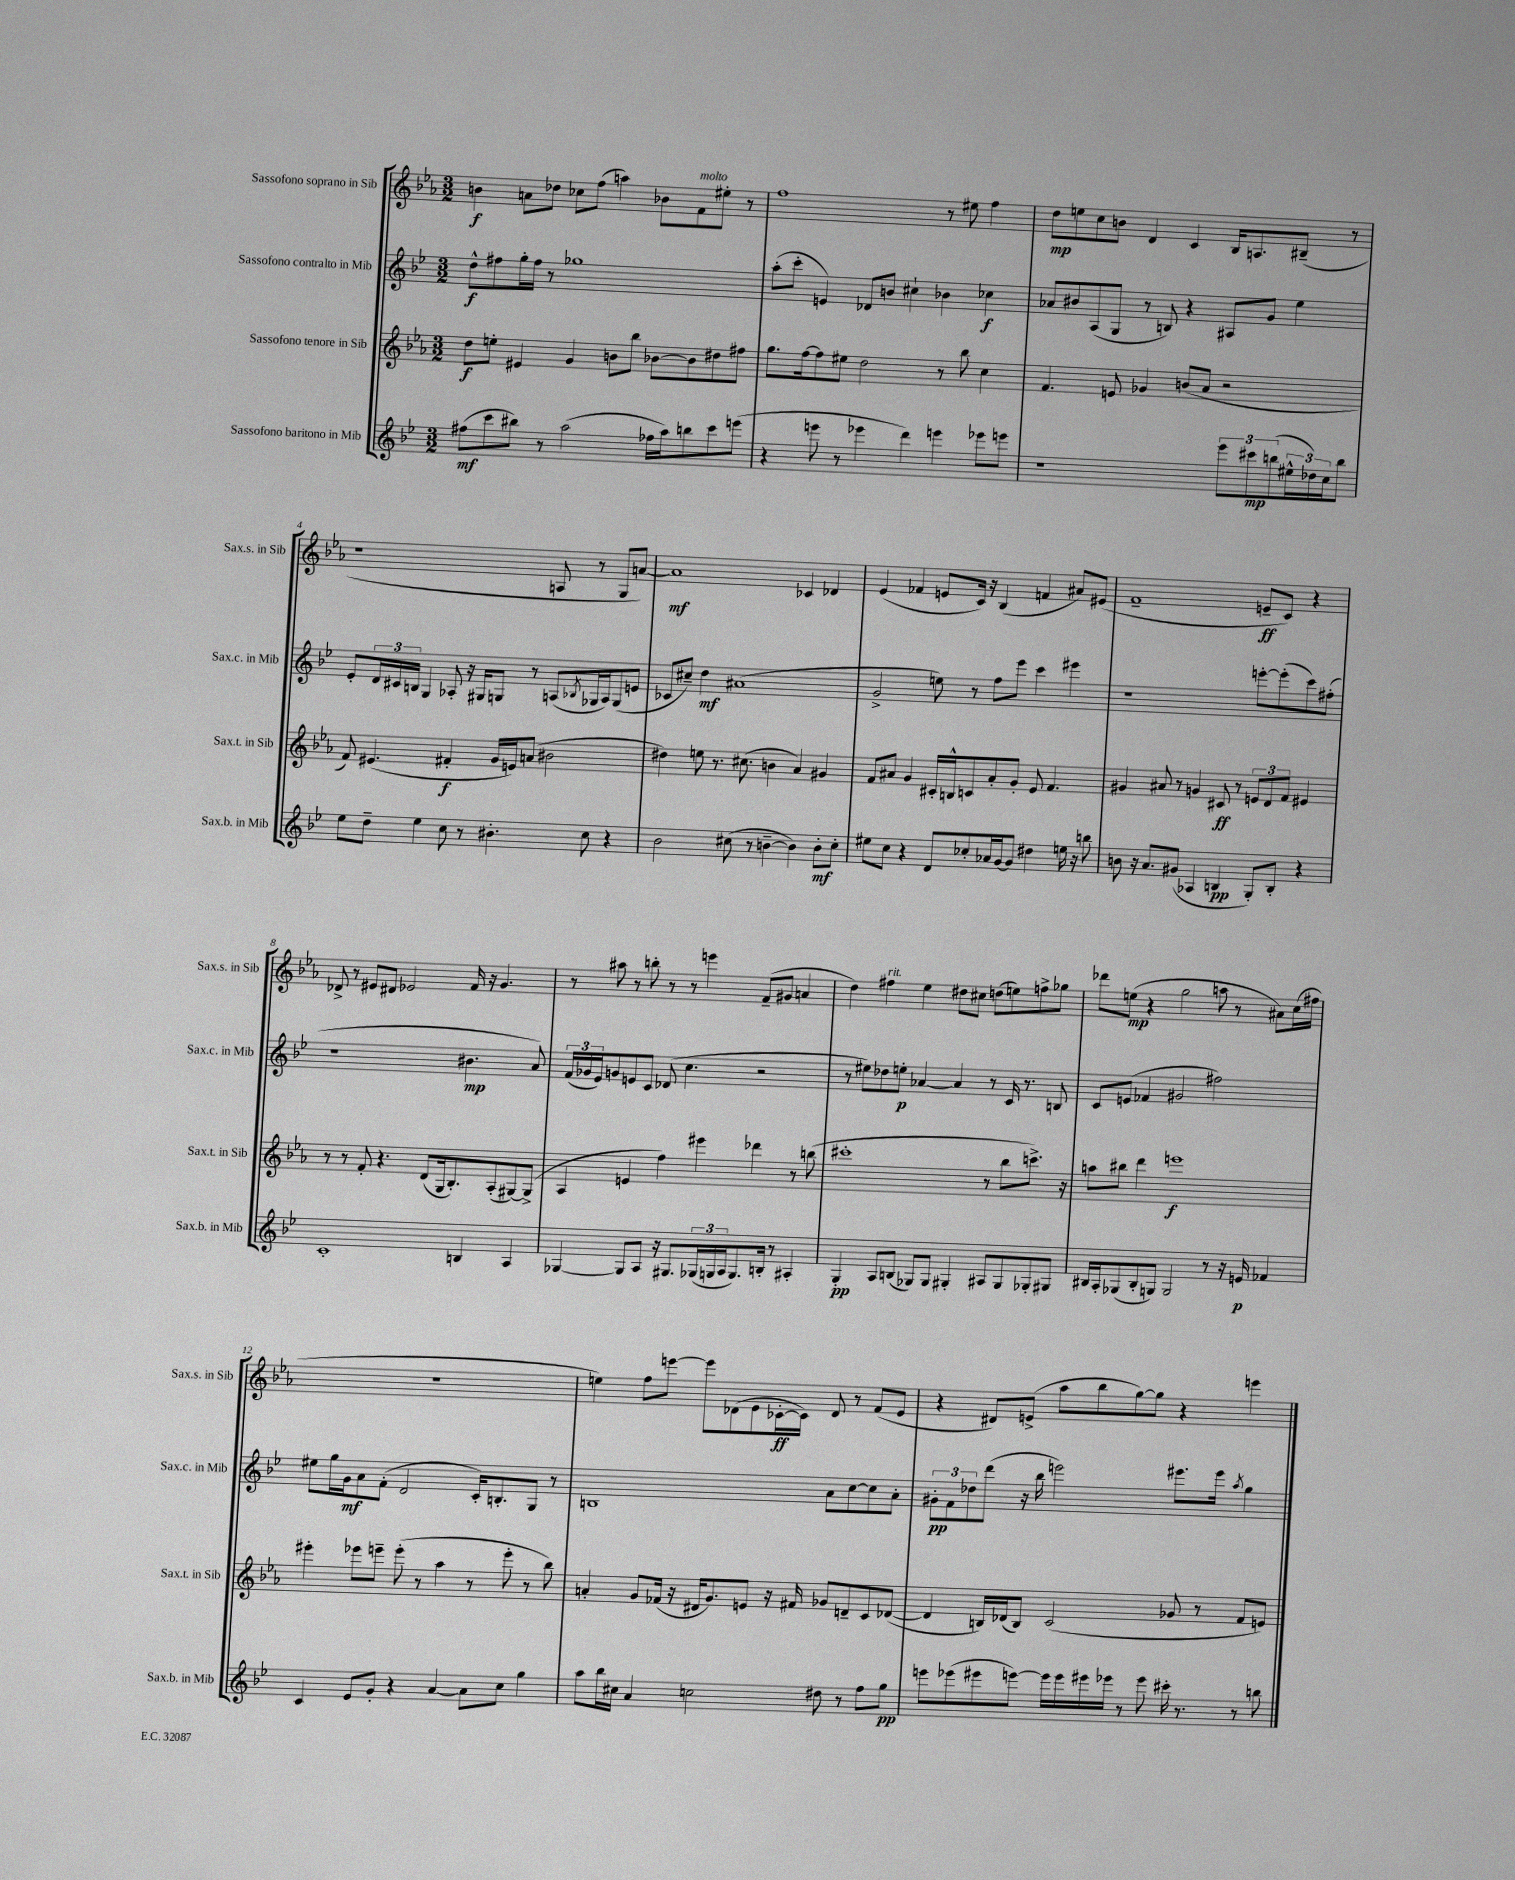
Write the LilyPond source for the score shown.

<<
\new StaffGroup <<
\new Staff = "s0" \with { instrumentName = "Sassofono soprano in Sib" shortInstrumentName = "Sax.s. in Sib" } {
    \clef treble \key ees \major \numericTimeSignature \time 3/2
    b'4\f a'8 des''8 ces''8 f''8( a''4) bes'8 f'8^\markup { \italic "molto" } eis''8-. r8 |
    f''1 r8 eis''8 f''4 |
    d''8\mp e''8 c''8 b'8 d'4 c'4 bes16 a8. bis8--( r8 |
    r1 a8 r8 g8 a'8~) |
    a'1\mf ces'4 des'4 |
    ees'4( fes'4 e'8 c'16) r16 bes4( f'4 ais'8) eis'8( |
    f'1-- e'8--\ff c'8) r4 |
    des'8-> r8 eis'8 dis'8 ees'2 f'16 r16 g'4. |
    r8 ais''8 r8 b''8-. r8 r8 e'''4 f'8--( gis'8 a'4 |
    d''4) fis''4^\markup { \italic "rit." } ees''4 dis''8 cis''8 d''8( e''8) f''8-> ges''8 |
    des'''8 e''8\mp( r4 g''2 a''8 r8 ais'8) c''16( fis''16 |
    R1. |
    e''4) f''8 e'''8~ e'''8 des'8( ees'8 ces'16~-.\ff ces'16) des'8 r8 f'8( ees'8 |
    r4 dis'8) e'8->( aes''8 bes''8 g''8~) g''8 r4 e'''4 \bar "|." |
}
\new Staff = "s1" \with { instrumentName = "Sassofono contralto in Mib" shortInstrumentName = "Sax.c. in Mib" } {
    \clef treble \key bes \major \numericTimeSignature \time 3/2
    d''8-^\f fis''8 g''16-. fis''16 r8 ges''1 |
    a''8-.( c'''8-. e'4) des'8 b'8 cis''4-! bes'4 ces''4\f |
    aes'8 bis'8 a8( g8 r8 b8) r4 ais8 g'8 ees''4 |
    ees'8-. \tuplet 3/2 { d'16 cis'16 b16 } g4 aes8-. r16 gis16 g8 r8 a8( \acciaccatura { bes8 } ges16 a16) ges8( e'8 |
    ces'8 cis''8--) d''4\mf ais'1( |
    g'2-> e''8) r8 f''8 ees'''8 c'''4 eis'''4 |
    r1 e'''8~-. e'''8-.( c'''8) fis''8-.( |
    r1 bis'4.\mp a'8) |
    \tuplet 3/2 { f'16( ges'16 ees'16) } g'8 e'8 c'8 des'8( c''4. r2 |
    r8 eis''8) des''8 e''8-.\p aes'4~ aes'4 r8 c'16 r8. b8 |
    c'8 e'8( fes'4 gis'2 fis''2) |
    eis''8 g''16 g'16\mf a'8 f'8-.( d'2 c'16-.) b8.-. g8 r8 |
    b1 a'8 c''8~ c''8 a'8-. |
    \tuplet 3/2 { gis'8-.\pp f'8 des''8 } d'''8( r16 bes''16 e'''2) eis'''8. eis'''16 \acciaccatura { a''8 } g''4 \bar "|." |
}
\new Staff = "s2" \with { instrumentName = "Sassofono tenore in Sib" shortInstrumentName = "Sax.t. in Sib" } {
    \clef treble \key ees \major \numericTimeSignature \time 3/2
    d''8\f e''8-. eis'4 g'4 b'8 bes''8 bes'8~ bes'8 dis''8 fis''8 |
    g''8. f''16~ f''8 eis''8 d''2 r8 bes''8 c''4 |
    f'4. e'8 ges'4 b'8( aes'8 r2 |
    f'8) eis'4.( fis'4-.\f g'16 e'16) a'8( bis'2 |
    dis''4) e''8 r8. cis''8.( b'4 aes'4) gis'4 |
    f'8 ais'8 g'4 cis'16-. b16-^ c'8 ais'8-. g'8-. ees'8 f'4. |
    gis'4 ais'8 r8 g'4 cis'8\ff r8 \tuplet 3/2 { e'8 d'8 f'8 } eis'4 |
    r8 r8 f'8-. r4. d'8( g16 bes8.-.) aes8-.( gis8~) gis8->( |
    aes4 e'4 f''4) eis'''4 des'''4 r8 b''8( |
    cis'''1-. r8 bes''8 c'''8.->) r16 |
    a''8 bis''8 d'''4 e'''1\f |
    eis'''4-. ees'''8 e'''8-- e'''8-.( r8 aes''4 r8 e'''8-. r8 bes''8) |
    a'4-. g'8 fes'16( r16 dis'16 g'8.) e'8 r16 fis'16 ges'8 d'8-- c'8 des'8~( |
    des'4 b16) des'16( b8) c'2( ges'8 r8 f'8 e'8) \bar "|." |
}
\new Staff = "s3" \with { instrumentName = "Sassofono baritono in Mib" shortInstrumentName = "Sax.b. in Mib" } {
    \clef treble \key bes \major \numericTimeSignature \time 3/2
    fis''8\mf( c'''8 bis''8) r8 a''2( fes''16 a''16) b''8 c'''8 e'''8( |
    r4 e'''8 r8 ees'''4 d'''4) e'''4 ees'''8 e'''8 |
    r1 \tuplet 3/2 { ees'''8 cis'''8\mp b''8( } \tuplet 3/2 { eis''16-^ des''16) c''16 } b''8 |
    ees''8 d''8-- ees''4 c''8 r8 bis'4.-. c''8 r4 |
    bes'2 cis''8( r8 b'4~-- b'4) b'8-.\mf cis''8-. |
    eis''8 c''8 r4 d'8 ces''8-. aes'16 g'16~ g'8 dis''4 e''16 r16 b''8 |
    b'8 r16 a'8. gis'8( aes4 b4\pp g8-.) b8-. r4 |
    c'1-. b4 a4 |
    ges4~ ges8 a8 r16 gis8. \tuplet 3/2 { ges16( g16 a16 } g8.) b16-. r8 ais4-. |
    g4-.\pp a8 b8( ges8) ges8 gis4-. ais8 gis8 ges8-. gis8 |
    bis16 a16-. ges8( bis8-. g8) g2 r8 r16 e'16\p fes'4 |
    c'4 ees'8 g'8-. r4 a'4~ a'8 c''8 g''4 |
    a''8 bes''16 cis''16 a'4 c''2 dis''8 r8 f''8 g''8\pp |
    e'''8 ees'''8( eis'''8 e'''8~) e'''16 e'''16 eis'''16 ees'''16 r8 ees'''8 cis'''16-. r8. r8 b''8 \bar "|." |
}
>>
>>
